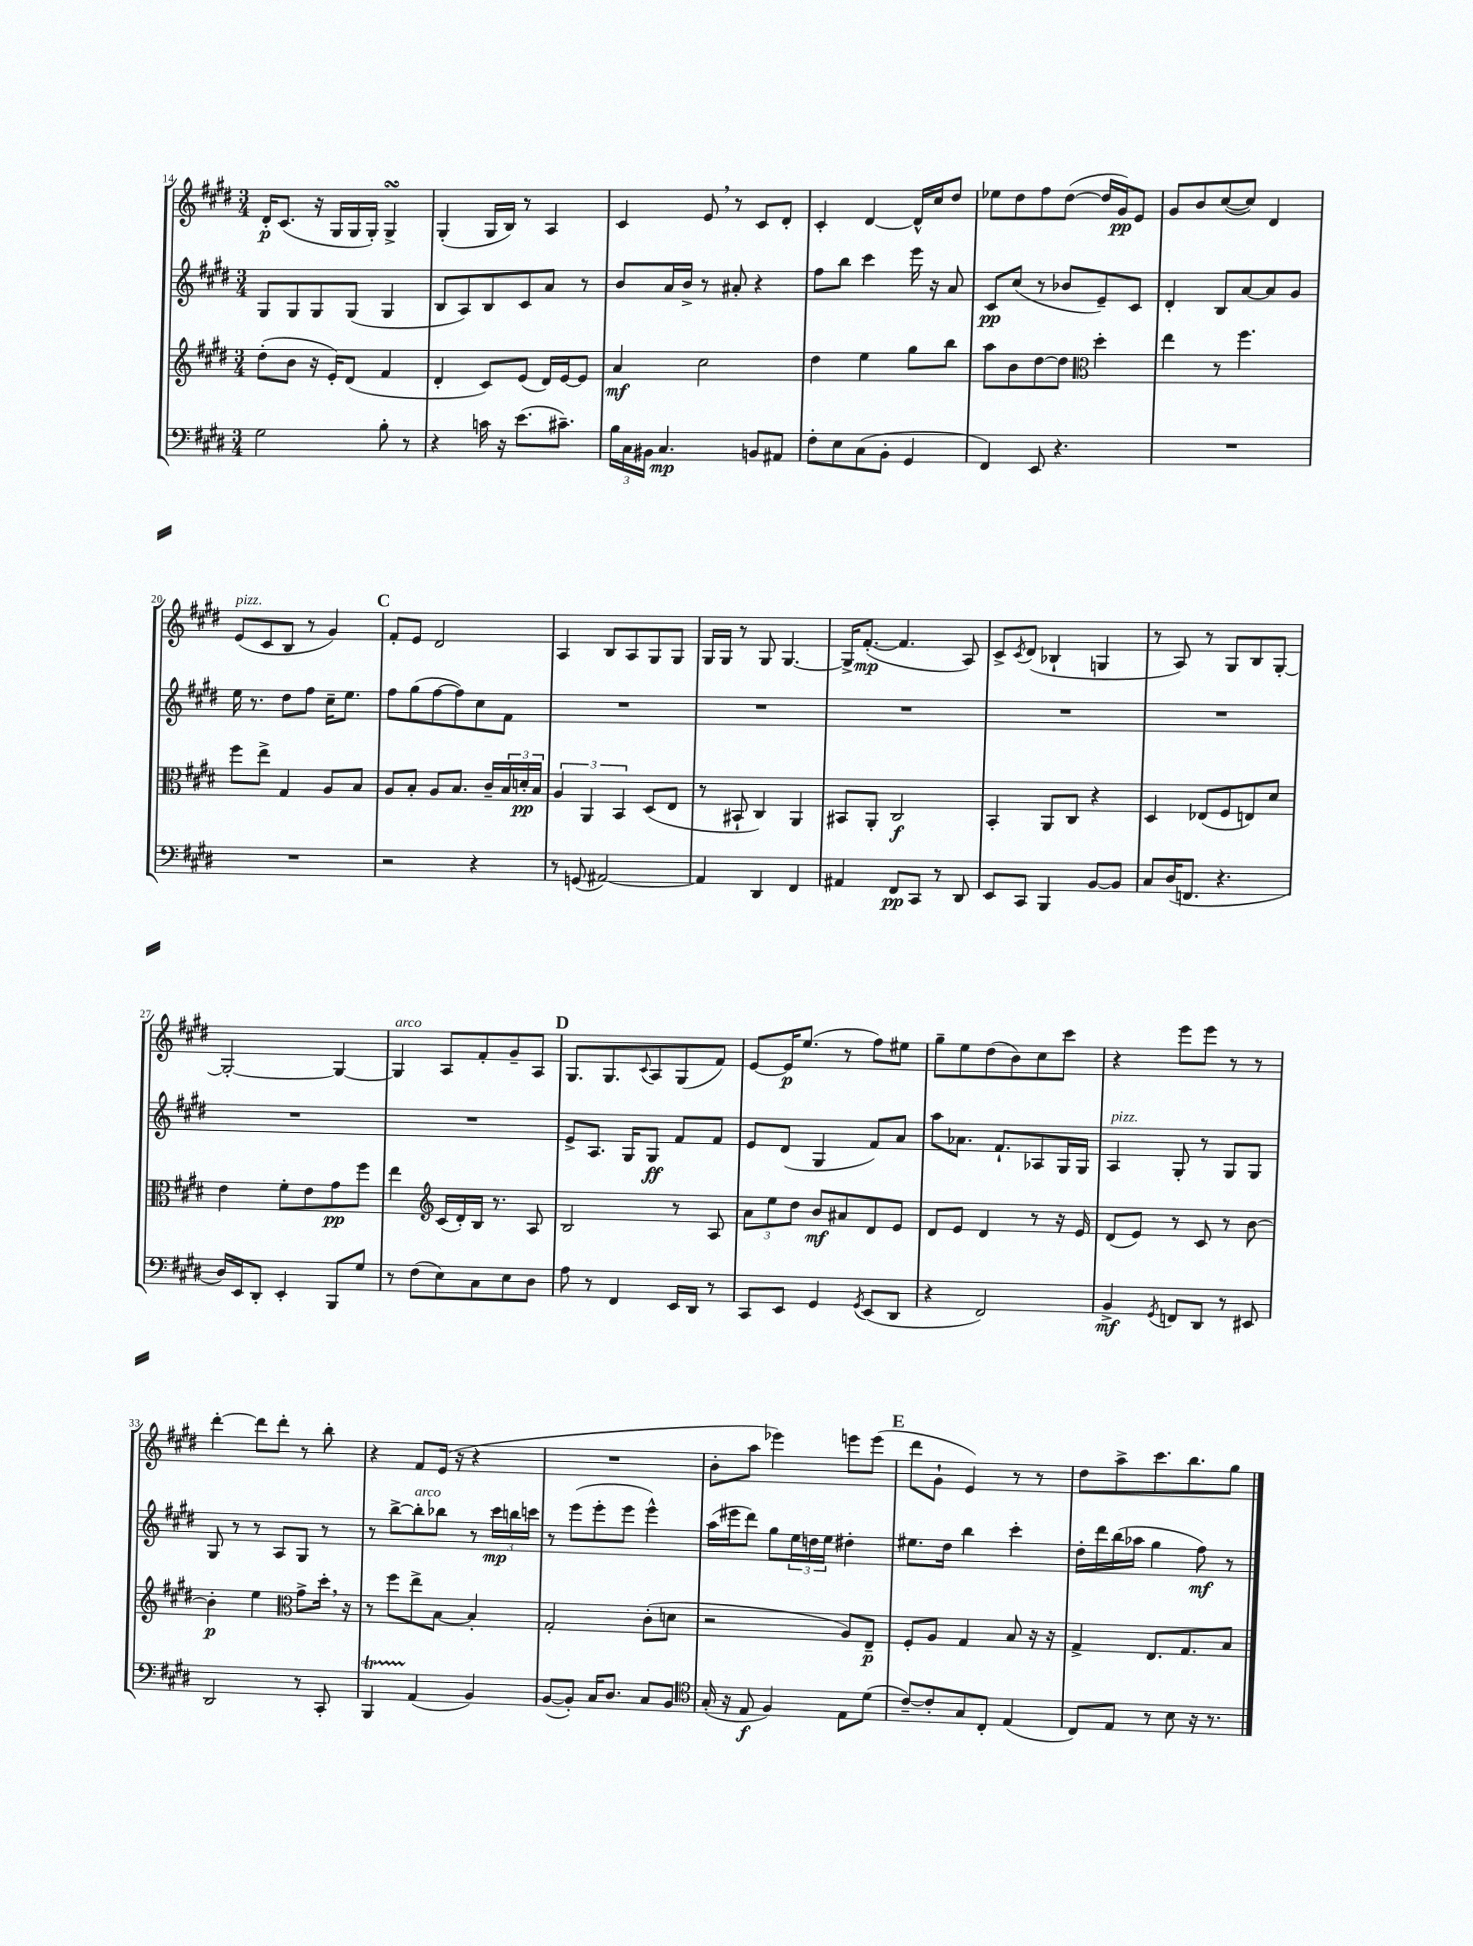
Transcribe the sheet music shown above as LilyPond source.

<<
\new StaffGroup <<
\new Staff = "s0" {
    \clef treble \key e \major \numericTimeSignature \time 3/4
    dis'16-.\p cis'8.( r16 gis16 gis16 gis16-.) gis4->\turn |
    gis4-.( gis16 b16) r8 a4 |
    cis'4 e'8 \breathe r8 cis'8 dis'8-. |
    cis'4-. dis'4~ dis'16-^ cis''16 dis''8 |
    ees''8 dis''8 fis''8 dis''8~( dis''16 gis'16\pp) e'8 |
    gis'8 b'8 cis''8~( cis''8) dis'4 |
    e'8^\markup { \italic "pizz." }( cis'8 b8 r8 gis'4) |
    \mark \markup { \bold "C" } fis'8-. e'8 dis'2 |
    a4 b8 a8 gis8 gis8 |
    gis16 gis16 r8 gis8 gis4.~ |
    gis16-> fis'8.~-.\mp( fis'4. a8) |
    cis'8-> \acciaccatura { cis'8 } dis'8( bes4-! g4 |
    r8 a8) r8 gis8 b8 gis8~-. |
    gis2~-. gis4~ |
    gis4^\markup { \italic "arco" } a8 fis'8-. gis'8-- a8 |
    \mark \markup { \bold "D" } gis8. gis8. \appoggiatura { cis'8 } a8 gis8( fis'8) |
    e'8~ e'16\p e''8.( r8 fis''8) eis''8 |
    gis''8-- e''8 dis''8( b'8) cis''8 cis'''8 |
    r4 e'''8 e'''8 r8 r8 |
    dis'''4~-. dis'''8 dis'''8-. r8 b''8-. |
    r4 fis'8 e'16( r16 r4 |
    R2. |
    b'8-. a''8 ees'''4) e'''8 e'''8( |
    \mark \markup { \bold "E" } dis'''8 gis'8-! e'4) r8 r8 |
    dis''8 a''8-> cis'''8. b''8. gis''8 \bar "|." |
}
\new Staff = "s1" {
    \clef treble \key e \major \numericTimeSignature \time 3/4
    gis8 gis8 gis8 gis8( gis4 |
    b8 a8) b8 cis'8 a'8 r8 |
    b'8 a'16 b'16-> r8 ais'8-. r4 |
    fis''8 b''8 cis'''4 e'''16 r16 a'8 |
    cis'8\pp cis''8( r8 bes'8 e'8--) cis'8 |
    dis'4-. b8 a'8~ a'8 gis'8 |
    e''16 r8. dis''8 fis''8 cis''16-- e''8. |
    \mark \markup { \bold "C" } fis''8 gis''8( fis''8~ fis''8) cis''8 fis'8 |
    R2. |
    R2. |
    R2. |
    R2. |
    R2. |
    R2. |
    R2. |
    \mark \markup { \bold "D" } e'8-> a8. gis16 gis8\ff fis'8 fis'8 |
    e'8 dis'8( gis4 fis'8) a'8 |
    a''8 aes'8. fis'8.-! aes8 gis16 gis16 |
    a4^\markup { \italic "pizz." } gis8-. r8 gis8 gis8 |
    gis8 r8 r8 a8 gis8 r8 |
    r8 b''8~-> b''8-.^\markup { \italic "arco" } bes''8 r8 \tuplet 3/2 { cis'''16\mp b''16 c'''16 } |
    r8 e'''8( e'''8-. e'''8 e'''4-^) |
    a''16( eis'''16 dis'''8) gis''8 \tuplet 3/2 { e''16 d''16 e''16 } dis''4-. |
    \mark \markup { \bold "E" } eis''8. dis''16 b''4 cis'''4-. |
    dis''16-. dis'''16 b''16( aes''16 gis''4 fis''8\mf) r8 \bar "|." |
}
\new Staff = "s2" {
    \clef treble \key e \major \numericTimeSignature \time 3/4
    dis''8-.( b'8 r16 e'16-.) dis'8( fis'4 |
    dis'4-. cis'8) e'8( dis'16) e'16~ e'8 |
    a'4\mf cis''2 |
    dis''4 e''4 gis''8 b''8 |
    a''8 b'8 dis''8~ dis''8 \clef alto dis''4-. |
    e''4 r8 fis''4. |
    fis''8 e''8-> gis4 a8 b8 |
    \mark \markup { \bold "C" } a8 b8-. a8 b8. cis'16-- \tuplet 3/2 { b16 d'16-.\pp b16 } |
    \tuplet 3/2 { a4 a,4 b,4 } dis8( e8 |
    r8 bis,8-! cis4) a,4 |
    bis,8 a,8-. cis2\f |
    b,4-. a,8 cis8 r4 |
    dis4 ees8( fis8 e8) dis'8 |
    e'4 fis'8-. e'8 gis'8\pp fis''8 |
    e''4 \clef treble cis'16( dis'16-.) b16 r8. a8 |
    \mark \markup { \bold "D" } b2 r8 a8 |
    \tuplet 3/2 { a'8 e''8 dis''8 } b'8\mf ais'8 dis'8 e'8 |
    dis'8 e'8 dis'4 r8 r16 e'16 |
    dis'8( e'8) r8 cis'8 r8 b'8~ |
    b'4-.\p e''4 \clef alto gis'8-> dis''16-. \breathe r16 |
    r8 fis''8 e''8-> b8~ b4-. |
    gis2-. cis'8-.( d'8 |
    r2 a8) e8--\p |
    \mark \markup { \bold "E" } fis8-. a8 gis4 b8 r16 r16 |
    gis4-> e8. gis8. b8 \bar "|." |
}
\new Staff = "s3" {
    \clef bass \key e \major \numericTimeSignature \time 3/4
    gis2 b8-. r8 |
    r4 c'16 r16 e'8.( cis'8.--) |
    \tuplet 3/2 { b16 cis16 bis,16 } cis4.\mp b,8 ais,8 |
    fis8-. e8 cis8( b,8-. gis,4 |
    fis,4) e,8 r4. |
    R2. |
    R2. |
    \mark \markup { \bold "C" } r2 r4 |
    r8 g,8( ais,2~) |
    ais,4 dis,4 fis,4 |
    ais,4 fis,8\pp cis,8 r8 dis,8 |
    e,8 cis,8 b,,4 b,8~ b,8 |
    cis8 dis16( f,8. r4. |
    dis16) e,16 dis,8-. e,4-. b,,8 gis8 |
    r8 fis8( e8) cis8 e8 dis8 |
    \mark \markup { \bold "D" } a8 r8 fis,4 e,16 dis,16 r8 |
    cis,8 e,8 gis,4 \acciaccatura { gis,8 } e,8( dis,8 |
    r4 fis,2) |
    b,4->\mf \acciaccatura { gis,8 } f,8 dis,8 r8 eis,8 |
    dis,2 r8 cis,8-. |
    b,,4\startTrillSpan a,4\stopTrillSpan( b,4) |
    b,8~( b,8-.) cis16 dis8. cis8 b,8 |
    \clef tenor gis16-.( r16 e8\f fis4) e8 dis'8( |
    \mark \markup { \bold "E" } cis'8~--) cis'8-. gis8 cis8-. e4( |
    cis8) e8 r8 b8 r16 r8. \bar "|." |
}
>>
>>
\layout { \context { \Score currentBarNumber = #14 } }
